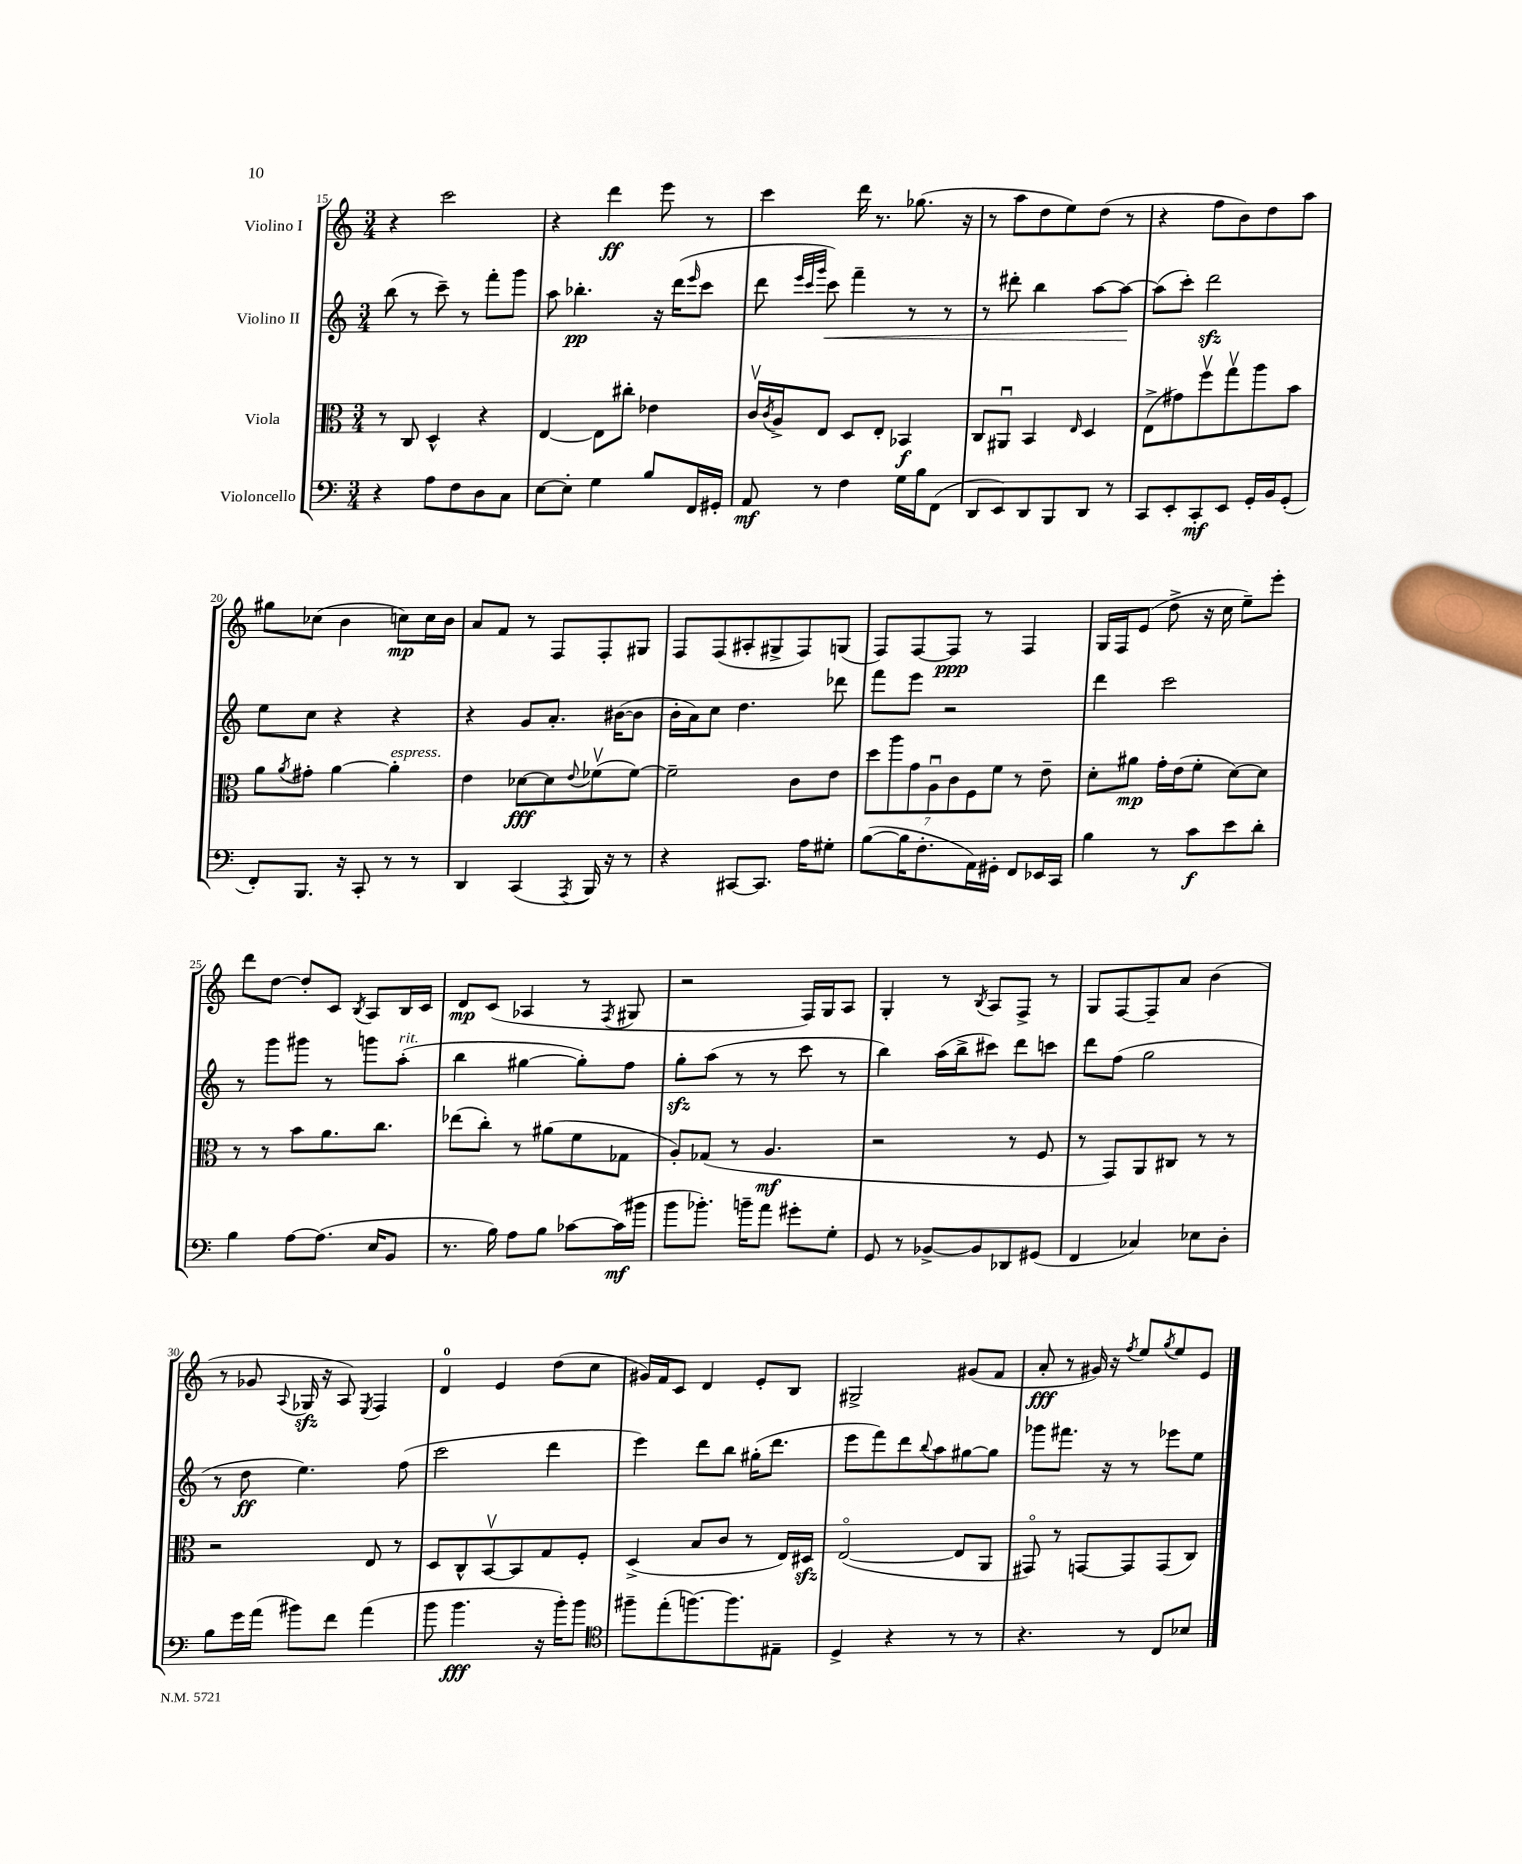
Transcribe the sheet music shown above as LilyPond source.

<<
\new StaffGroup <<
\new Staff = "s0" \with { instrumentName = "Violino I" } {
    \clef treble \key c \major \numericTimeSignature \time 3/4
    r4 c'''2 |
    r4 d'''4\ff e'''8 r8 |
    c'''4 d'''16 r8. ges''8.( r16 |
    r8 a''8 d''8 e''8) d''8( r8 |
    r4 f''8 b'8) d''8 a''8 |
    gis''8 ces''8( b'4 c''8\mp) c''16 b'16 |
    a'8 f'8 r8 f8 f8-. gis8 |
    f8 f8( ais8-. gis8-> f8) g8( |
    f8) f8~ f8\ppp r8 f4 |
    g16 f16 e'8( d''8-> r16 c''16 e''8--) e'''8-. |
    d'''8 d''8~ d''8-. c'8 \acciaccatura { b8 } a8 b16 c'16 |
    d'8\mp c'8( aes4 r8 \acciaccatura { f8 } gis8 |
    r2 f16) g16 a8 |
    g4-. r8 \acciaccatura { b8 } a8 f8-> r8 |
    g8 f8~ f8-- a'8 b'4( |
    r8 ges'8 \appoggiatura { a8 } ges16\sfz r16 a8) \acciaccatura { e8 } f4 |
    d'4-0 e'4 d''8( c''8 |
    gis'16) f'16 c'8 d'4 e'8-. b8 |
    gis2-> gis'8( f'8 |
    a'8-.\fff r8 gis'16) r16 \acciaccatura { f''8 } e''8 \acciaccatura { g''8 } e''8 e'8 \bar "|." |
}
\new Staff = "s1" \with { instrumentName = "Violino II" } {
    \clef treble \key c \major \numericTimeSignature \time 3/4
    b''8( r8 c'''8--) r8 f'''8-. g'''8 |
    a''8 bes''4.-.\pp r16 d'''16( \grace { e'''16 } c'''8 |
    d'''8 \grace { e'''32 c'''32 g'''32 } c'''8\<) f'''4-- r8 r8 |
    r8 dis'''8-. b''4 a''8~ a''8~\! |
    a''8( c'''8-.) d'''2\sfz |
    e''8 c''8 r4 r4 |
    r4 g'8 a'8.-. bis'16~( bis'8 |
    b'16-. a'16) c''8 d''4. des'''8 |
    f'''8 e'''8 r2 |
    d'''4 c'''2 |
    r8 g'''8 gis'''8 r8 g'''8 a''8-.^\markup { \italic "rit." }( |
    b''4 gis''4~ gis''8-.) f''8 |
    g''8-.\sfz a''8( r8 r8 c'''8 r8 |
    b''4) a''16( b''16-> cis'''8) d'''8 c'''8 |
    d'''8 f''8( g''2 |
    r8 d''8\ff e''4.) f''8( |
    c'''2 d'''4 |
    e'''4) d'''8 b''8 gis''16-.( d'''8. |
    e'''8 f'''8) d'''8 \appoggiatura { b''8 } a''8 gis''8~ gis''8 |
    ges'''8 fis'''8. r16 r8 ees'''8 e''8 \bar "|." |
}
\new Staff = "s2" \with { instrumentName = "Viola" } {
    \clef alto \key c \major \numericTimeSignature \time 3/4
    r8 c8 d4-^ r4 |
    e4~ e8 cis''8-. ees'4 |
    c'16\upbow \acciaccatura { c'8 } a16-> e8 d8 e8-. bes,4\f |
    c8 ais,8\downbow b,4 \grace { e16 } d4 |
    e8->( gis'8) f''8\upbow g''8\upbow a''8 b'8 |
    a'8 \acciaccatura { a'8 } gis'8-. a'4~ a'4-.^\markup { \italic "espress." } |
    e'4 des'8~\fff des'8 \appoggiatura { e'8 } fes'8\upbow( fes'8~) |
    fes'2-- c'8 e'8 |
    \tuplet 7/4 { d''8 a''8 g'8 a8\downbow c'8 f8 f'8 } r8 e'8-- |
    d'8-. ais'8\mp g'16-. e'16( f'8-. d'8~) d'8 |
    r8 r8 b'8 a'8. c''8. |
    ees''8( c''8-.) r8 ais'8( f'8 ges8 |
    a8-.) ges8( r8 a4.\mf |
    r2 r8 f8 |
    r8 g,8) a,8 cis8 r8 r8 |
    r2 e8 r8 |
    d8 c8-^ b,8~\upbow b,8 g8 f8-. |
    d4->( b8 c'8 r8 e16) dis16\sfz |
    e2~\flageolet( e8 a,8 |
    gis,8\flageolet) r8 g,8~ g,8 g,8( c8) \bar "|." |
}
\new Staff = "s3" \with { instrumentName = "Violoncello" } {
    \clef bass \key c \major \numericTimeSignature \time 3/4
    r4 a8 f8 d8 c8 |
    e8~ e8-. g4 b8 f,16 gis,16-. |
    a,8\mf r8 f4 g16 b16 f,8( |
    d,8 e,8) d,8 b,,8 d,8 r8 |
    c,8 e,8-. c,8-.\mf e,8 g,16-. b,16 g,8-.( |
    f,8-.) b,,8. r16 c,8-. r8 r8 |
    d,4 c,4( \acciaccatura { a,,8 } b,,16) r16 r8 |
    r4 cis,8~ cis,8. a16 gis8-. |
    b8~( b16 f8.-. a,16) gis,16-. f,8 ees,16 c,16 |
    b4 r8 c'8\f e'8 d'8-. |
    b4 a8~ a8.( e16 b,8 |
    r8. b16) a8 b8 ces'8~ ces'16\mf( bis'16 |
    b'8 bes'8.-.) b'16-- a'8 gis'8-. g8-. |
    g,8 r8 bes,8~-> bes,8 des,8 gis,8( |
    f,4 ces4) ees8 d8-. |
    b8 g'16 a'16( bis'8) f'8 a'4( |
    b'8 b'4.\fff r16 b'16-.) b'8 |
    \clef tenor fis''8-- e''8-.( f''8.~) f''8. eis8-- |
    d4-> r4 r8 r8 |
    r4. r8 c8 bes8 \bar "|." |
}
>>
>>
\layout { \context { \Score currentBarNumber = #15 } }
